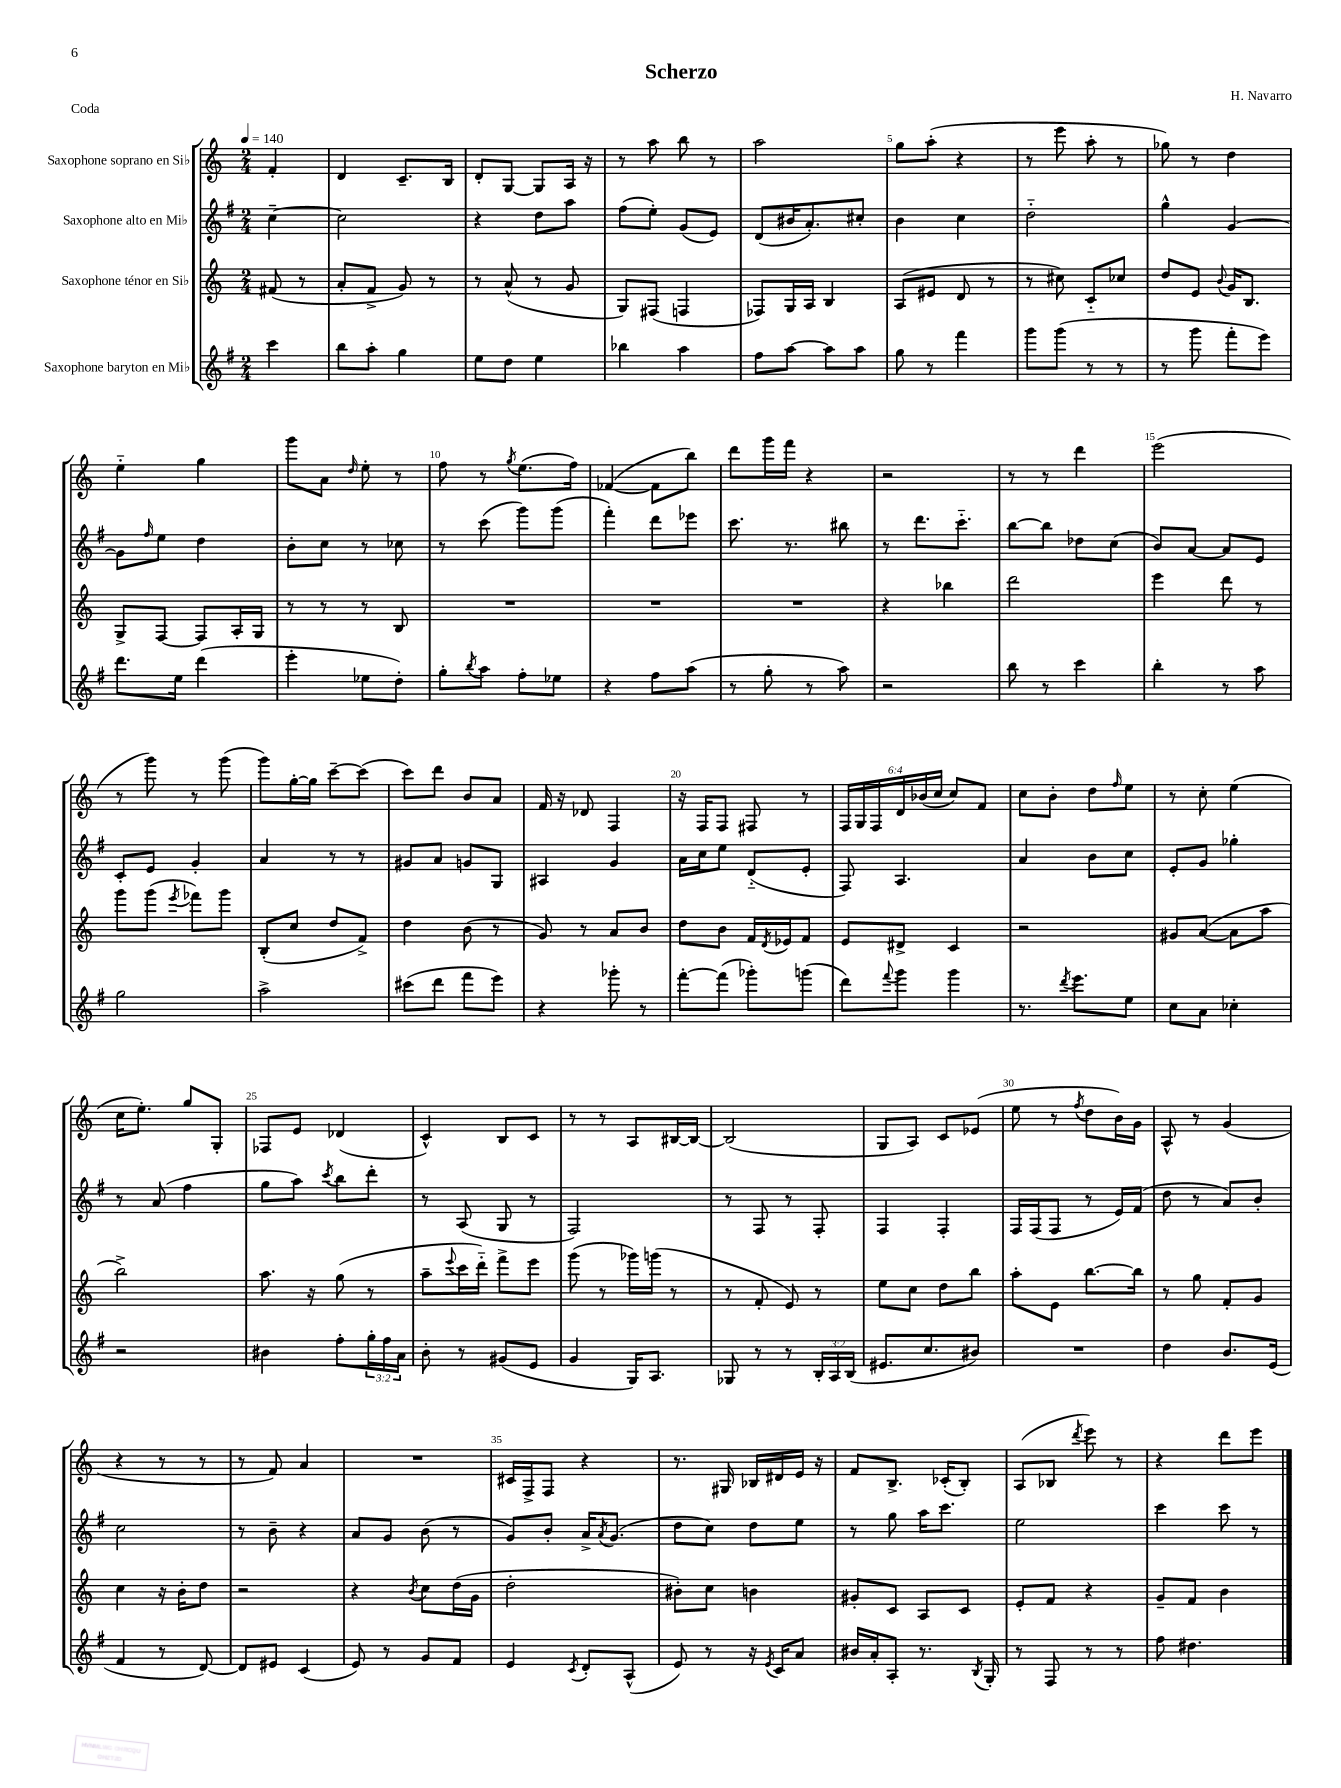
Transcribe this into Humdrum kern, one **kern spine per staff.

**kern	**kern	**kern	**kern
*staff4	*staff3	*staff2	*staff1
*clefG2	*clefG2	*clefG2	*clefG2
*k[f#]	*k[]	*k[f#]	*k[]
*M2/4	*M2/4	*M2/4	*M2/4
*MM140	*MM140	*MM140	*MM140
4ccc\	(8f#/	[4cc~\	4f'/
.	8r	.	.
=	=	=	=
8bb\L	8a'/L	2cc\]	4d/
8aa'\J	8f^/J	.	.
4gg\	8g/)	.	8.c~/L
.	8r	.	.
.	.	.	16B/Jk
=	=	=	=
8ee\L	8r	4r	8d'/L
8dd\J	(8a^^/	.	[8G/J
4ee\	8r	8dd\L	8G/]L
.	8g/	8aa\J	16A/Jk
.	.	.	16r
=	=	=	=
4bb-\	8G/L)	(8ff#\L	8r
.	(8F#/J	8ee'\J)	8aa\
4aa\	4F/	(8g/L	8bb\
.	.	8e/J)	8r
=	=	=	=
8ff#\L	8F-/L)	(8d/L	2aa\
[8aa\J	16G/L	16b#/K	.
.	16A/JJ	8.a'/)	.
8aa\]L	4B/	.	.
8aa\J	.	8cc#'/J	.
=	=	=	=
8gg\	(8A/L	4b\	8gg\L
8r	8e#/J	.	(8aa'\J
4fff#\	8d/	4cc\	4r
.	8r	.	.
=	=	=	=
8ggg\L	8r	2dd'~\	8r
(8ggg\J	8cc#\)	.	8eee\
8r	8c'~/L	.	8aa'\
8r	8cc-/J	.	8r
=	=	=	=
8r	8dd/L	4gg^^\	8gg-\)
8ggg\	8e/J	.	8r
.	8qqb/	.	.
8fff#'\L	16g/LK	[4g/	4dd\
.	8.B/J	.	.
8eee\J)	.	.	.
=	=	=	=
8.ddd\L	8G^/L	8g\]L	4ee'~\
.	.	16qqff#/	.
.	[8F/J	8ee\J	.
16ee\Jk	.	.	.
(4ddd\	8F/]L	4dd\	4gg\
.	16A'/L	.	.
.	16G/JJ	.	.
=	=	=	=
4eee'\	8r	8b'\L	8ggg\L
.	8r	8cc\J	8a\J
.	.	.	16qqdd/
8ee-\L	8r	8r	8ee'\
8dd'\J)	8B/	8cc-\	8r
=	=	=	=
8gg'\L	2r	8r	8ff\
8qbb/	.	.	.
8aa\J	.	(8ccc\	8r
.	.	.	8qgg/
8ff#'\L	.	8ggg\L)	(8.ee\L
8ee-\J	.	(8ggg\J	.
.	.	.	16ff\Jk)
=	=	=	=
4r	2r	4fff#'\)	([4f-/
8ff#\L	.	8ddd\L	8f-\]L
(8aa\J	.	8eee-\J	8bb\J)
=	=	=	=
8r	2r	8.ccc\	8ddd\L
8gg'\	.	.	16ggg\L
.	.	8.r	16fff\JJ
8r	.	.	4r
8aa\)	.	8bb#\	.
=	=	=	=
2r	4r	8r	2r
.	.	8.ddd\L	.
.	4bb-\	.	.
.	.	8.ccc'~\J	.
=	=	=	=
8bb\	2ddd\	[8bb\L	8r
8r	.	8bb\]J	8r
4ccc\	.	8dd-\L	4ddd\
.	.	(8cc\J	.
=	=	=	=
4bb'\	4eee\	8b/L)	(2eee\
.	.	[8a/J	.
8r	8ddd\	8a/]L	.
8aa\	8r	8e/J	.
=	=	=	=
2gg\	8ggg\L	8c'/L	8r
.	(8ggg\J	8e/J	8ggg\)
.	8qeee/	.	.
.	8fff-\L)	4g'/	8r
.	8ggg\J	.	(8ggg\
=	=	=	=
2aa^\	(8B'/L	4a/	8ggg\L)
.	8cc/J	.	[16gg'\L
.	.	.	16gg\]JJ
.	8dd/L	8r	[8ccc~\L
.	8f^/J)	8r	(8ccc\]J
=	=	=	=
(8ccc#\L	4dd\	8g#/L	8ccc\L)
8ddd\J	.	8a/J	8ddd\J
8fff#\L	(8b\	8g/L	8b/L
8eee\J)	8r	8G/J	8a/J
=	=	=	=
4r	8g/)	4A#/	16f/
.	.	.	16r
.	8r	.	8d-/
8ggg-'\	8a/L	4g/	4F/
8r	8b/J	.	.
=	=	=	=
[8fff#'\L	8dd\L	16a\LL	16r
.	.	16cc\J	16F/LK
(8fff#\]J	8b\J	8ee\J	8F/J
8ggg-'\L)	16f/LL	(8d'~/L	8F#/
.	8qd/	.	.
.	16e-/J	.	.
(8ggg\J	8f/J	8e'/J	8r
=	=	=	=
8ddd\L)	8e/L	8F#/)	24F/LL
.	.	.	24G/
.	.	.	24F/
8qqfff#/	.	.	.
8ggg\J	8d#^/J	4.A/	24d/
.	.	.	(24b-/
.	.	.	24cc/JJ
4ggg\	4c/	.	8cc/L)
.	.	.	8f/J
=	=	=	=
8.r	2r	4a/	8cc\L
.	.	.	8b'\J
8qddd/	.	.	.
8.eee\L	.	.	.
.	.	8b\L	8dd\L
.	.	.	16qqff/
8ee\J	.	8cc\J	8ee\J
=	=	=	=
8cc\L	8g#/L	8e'/L	8r
8a\J	([8a/J	8g/J	8cc'\
4cc-'\	8a\]L	4gg-'\	(4ee\
.	8aa\J	.	.
=	=	=	=
2r	2bb^\)	8r	16cc\LK
.	.	.	8.ee'\J)
.	.	(8a/	.
.	.	4ff#\	8gg/L
.	.	.	8G'/J
=	=	=	=
4b#\	8.aa\	8gg\L	8F-/L
.	.	8aa\J)	8e/J
.	16r	.	.
.	.	8qccc/	.
8ff#'\L	(8gg\	8bb\L	(4d-/
24gg'\L	8r	8ddd'\J	.
24ff#\	.	.	.
24a\JJ	.	.	.
=	=	=	=
8b'\	8aa~\L	8r	4c^^/)
.	8qqeee/	.	.
8r	16ccc\L	(8A/	.
.	16ddd'~\JJ)	.	.
(8g#/L	8fff^\L	8G/	8B/L
8e/J	8eee\J	8r	8c/J
=	=	=	=
4g/	(8ggg\	2F#/)	8r
.	8r	.	8r
16G/LK)	16ggg-\LL)	.	8A/L
8.A/J	(16ggg\JJ	.	.
.	8r	.	[16B#/L
.	.	.	16B#/_JJ
=	=	=	=
8G-/	8r	8r	(2B#/]
8r	8f'/	8F#/	.
8r	8e/)	8r	.
24B'/LL	8r	8F#'/	.
24A/	.	.	.
(24B/JJ	.	.	.
=	=	=	=
8.e#/L	8ee\L	4F#/	8G/L
.	8cc\J	.	8A/J)
8.cc/	.	.	.
.	8dd\L	4F#'/	8c/L
8b#/J)	8bb\J	.	(8e-/J
=	=	=	=
2r	8aa'\L	16F#/LL	8ee\
.	.	(16F#/J	.
.	8e\J	8F#/J	8r
.	.	.	8qff/
.	[8.bb\L	8r	8dd\L
.	.	16e/LL)	16b\L)
.	16bb\]Jk	(16f#/JJ	16g\JJ
=	=	=	=
4dd\	8r	8dd\	8A^^/
.	8gg\	8r	8r
8.b/L	8f'/L	8a/L)	(4g/
.	8g/J	8b'/J	.
(16e/Jk	.	.	.
=	=	=	=
4f#/	4cc\	2cc\	4r
8r	16r	.	8r
.	16b'\LK	.	.
[8d/)	8dd\J	.	8r
=	=	=	=
8d/]L	2r	8r	8r
8e#/J	.	8b~\	8f/)
(4c/	.	4r	4a/
=	=	=	=
8e/)	4r	8a/L	2r
8r	.	8g/J	.
.	8qb/	.	.
8g/L	8cc\L	(8b\	.
8f#/J	(16dd\L	8r	.
.	16g\JJ	.	.
=	=	=	=
4e/	2dd'\	8g/L)	16c#/LL
.	.	.	16F^/J
.	.	8b'/J	8F/J
8qc/	.	.	.
8d'/L	.	16a^/LK	4r
.	.	8qa/	.
.	.	(8.g/J	.
(8A^^/J	.	.	.
=	=	=	=
8e/)	8b#'\L)	8dd\L	8.r
8r	8cc\J	8cc\J)	.
.	.	.	16G#/
16r	4b\	8dd\L	16B-/LL
8qe/	.	.	.
16c/LK	.	.	16d#/
8a/J	.	8ee\J	16e/JJ
.	.	.	16r
=	=	=	=
16b#/LL	8g#'/L	8r	8f/L
16a'/J	.	.	.
8A'/J	8c/J	8gg\	8.B^/J
8.r	8A/L	16aa\LK	.
.	.	8.ccc\J	(16c-'/LK
.	8c/J	.	8B'/J)
8qB/	.	.	.
16G'/	.	.	.
=	=	=	=
8r	8e'/L	2ee\	(8A/L
8F#/	8f/J	.	8B-/J
.	.	.	8qddd/
8r	4r	.	8eee\)
8r	.	.	8r
=	=	=	=
8ff#\	8g~/L	4ccc\	4r
4.dd#\	8f/J	.	.
.	4b\	8ccc\	8ddd\L
.	.	8r	8eee\J
==	==	==	==
*-	*-	*-	*-
